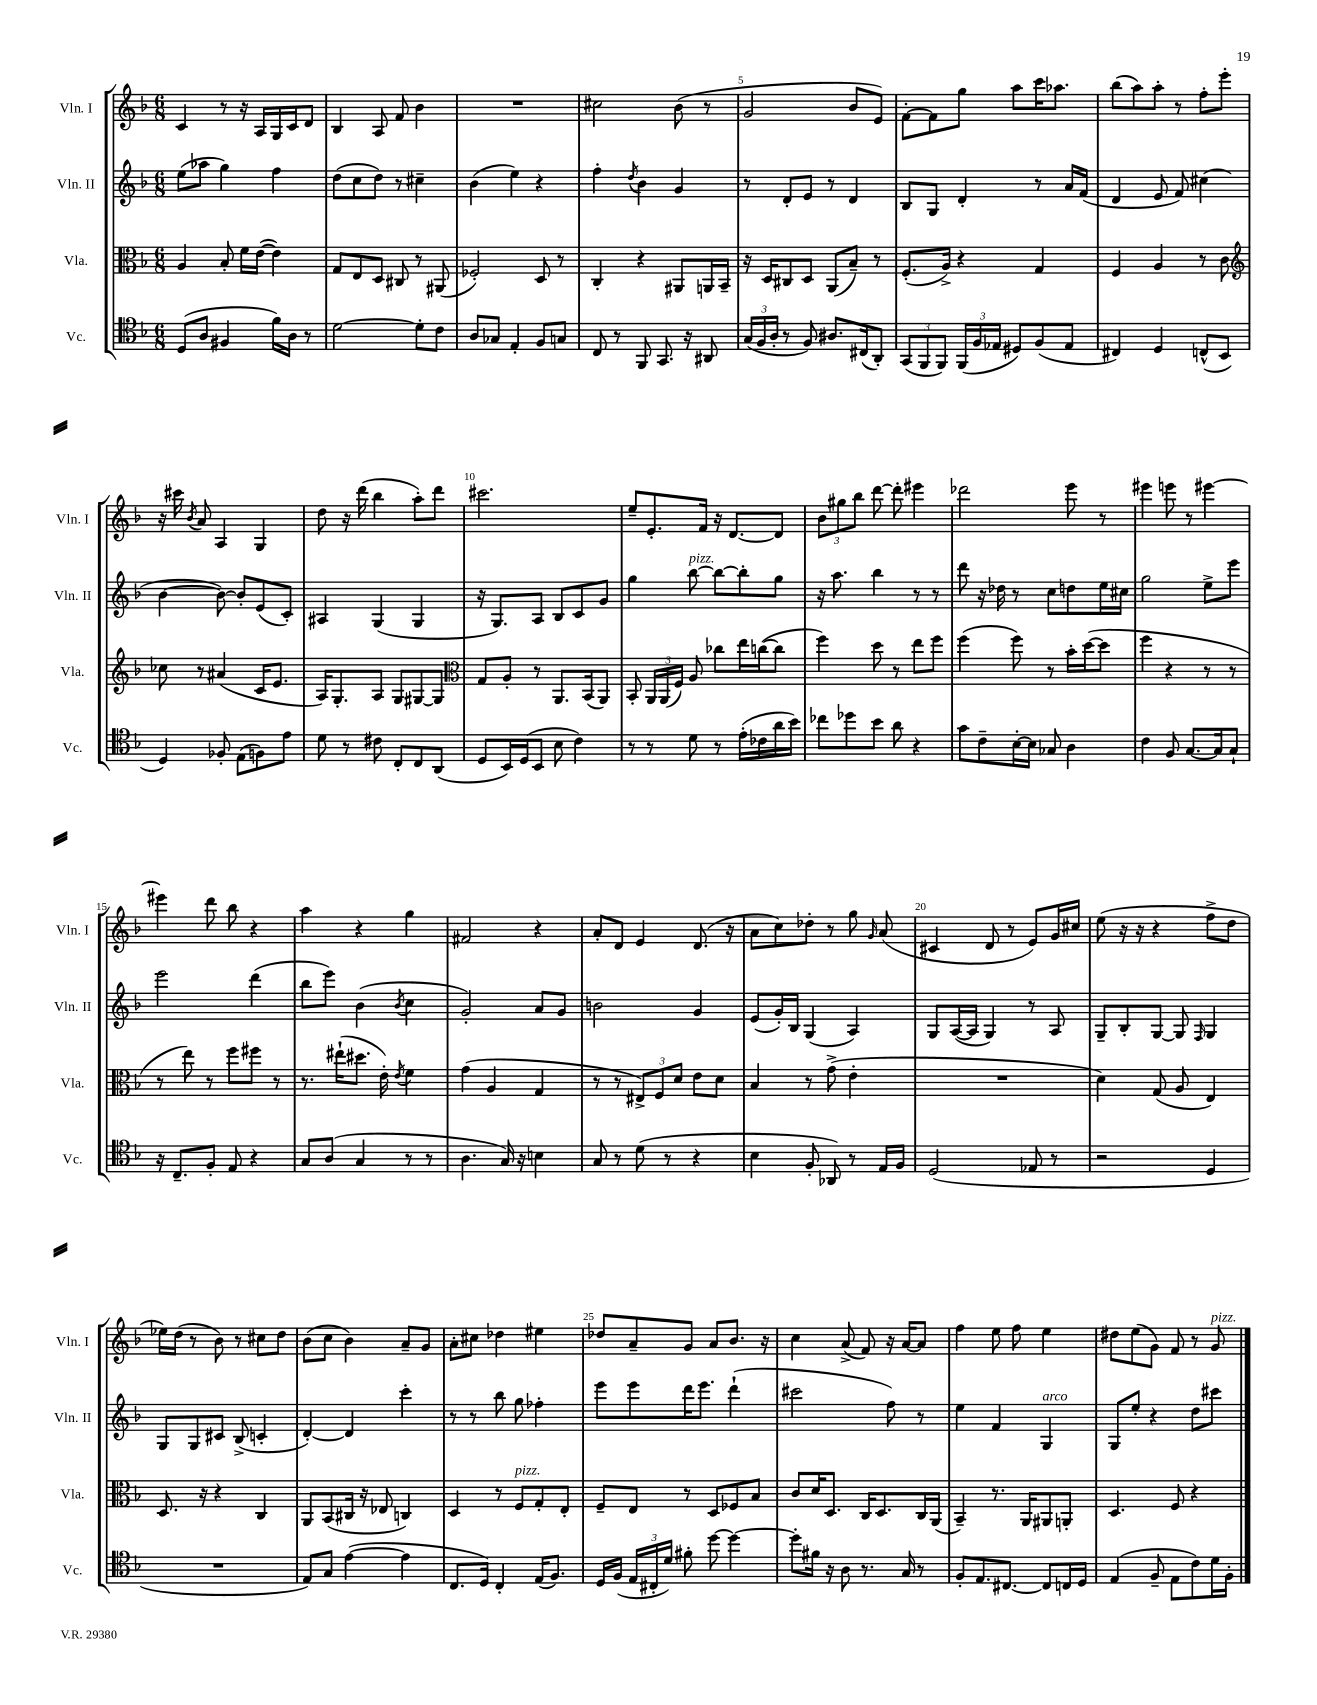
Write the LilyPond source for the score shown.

<<
\new StaffGroup <<
\new Staff = "s0" \with { instrumentName = "Vln. I" shortInstrumentName = "Vln. I" } {
    \clef treble \key f \major \numericTimeSignature \time 6/8
    \autoBeamOff c'4 r8 r16 a16[ g16 c'16 d'8] |
    bes4 a8 f'8 bes'4 |
    R2. |
    cis''2 bes'8( r8 |
    g'2 bes'8[ e'8]) |
    f'8[~-. f'8 g''8] a''8[ c'''16 aes''8.] |
    bes''8[( a''8) a''8]-. r8 f''8[-. e'''8]-. |
    r16 cis'''16 \acciaccatura { bes'8 } a'8 a4 g4 |
    d''8 r16 d'''16( bes''4 a''8[-.) d'''8] |
    cis'''2. |
    e''8[-- e'8.-. f'16] r16 d'8.[~ d'8] |
    \tuplet 3/2 { bes'8[ gis''8 bes''8] } d'''8~ d'''8-. eis'''4 |
    des'''2 e'''8 r8 |
    eis'''4 e'''8 r8 eis'''4~ |
    eis'''4 d'''8 bes''8 r4 |
    a''4 r4 g''4 |
    fis'2 r4 |
    a'8[-. d'8] e'4 d'8.( r16 |
    a'8[ c''8) des''8]-. r8 g''8 \grace { g'16 } a'8( |
    cis'4 d'8 r8 e'8[) g'16 cis''16] |
    e''8( r16 r16 r4 f''8[-> d''8] |
    ees''16[) d''16]( r8 bes'8) r8 cis''8[ d''8] |
    bes'8[( c''8] bes'4) a'8[-- g'8] |
    a'8[-. cis''8] des''4 eis''4 |
    des''8[ a'8-- g'8] a'8[ bes'8.] r16 |
    c''4 a'8->( f'8) r16 a'16[~ a'8] |
    f''4 e''8 f''8 e''4 |
    dis''8[ e''8( g'8]) f'8 r8 g'8^\markup { \italic "pizz." } \bar "|." |
}
\new Staff = "s1" \with { instrumentName = "Vln. II" shortInstrumentName = "Vln. II" } {
    \clef treble \key f \major \numericTimeSignature \time 6/8
    \autoBeamOff e''8[( aes''8] g''4) f''4 |
    d''8[( c''8 d''8]) r8 cis''4-- |
    bes'4( e''4) r4 |
    f''4-. \acciaccatura { d''8 } bes'4 g'4 |
    r8 d'8[-. e'8] r8 d'4 |
    bes8[ g8] d'4-. r8 a'16[ f'16]( |
    d'4 e'8 f'8) cis''4( |
    bes'4~ bes'8~) bes'8[-. e'8( c'8]-.) |
    ais4 g4( g4 |
    r16 g8.[) a8] bes8[ c'8 g'8] |
    g''4 bes''8~^\markup { \italic "pizz." } bes''8[~ bes''8-. g''8] |
    r16 a''8. bes''4 r8 r8 |
    d'''8 r16 des''16 r8 c''8[ d''8 e''16 cis''16] |
    g''2 e''8[-> e'''8] |
    e'''2 d'''4( |
    bes''8[ e'''8]) bes'4( \acciaccatura { bes'8 } c''4 |
    g'2-.) a'8[ g'8] |
    b'2 g'4 |
    e'8[( g'16-.) bes16] g4( a4) |
    g8[ a16~( a16] g4) r8 a8 |
    g8[-- bes8-. g8]~ g8 \grace { f16 } g4 |
    g8[ g8 cis'8] bes8->( c'4-. |
    d'4~-.) d'4 c'''4-. |
    r8 r8 bes''8 g''8 fes''4-. |
    e'''8[ e'''8 d'''16 e'''8.] d'''4-!( |
    cis'''2 f''8) r8 |
    e''4 f'4 g4^\markup { \italic "arco" } |
    g8[ e''8]-. r4 d''8[ cis'''8] \bar "|." |
}
\new Staff = "s2" \with { instrumentName = "Vla." shortInstrumentName = "Vla." } {
    \clef alto \key f \major \numericTimeSignature \time 6/8
    \autoBeamOff a4 bes8-. f'16[ e'16]~( e'4) |
    g8[ e8 d8] cis8 r8 ais,8( |
    fes2-.) d8 r8 |
    c4-. r4 ais,8[ a,16 bes,16]-- |
    r16 d16[ cis8 d8] a,8[( bes8]--) r8 |
    f8.[-.( a16]->) r4 g4 |
    f4 a4 r8 c'8 |
    \clef treble ces''8 r8 ais'4( c'16[ e'8.] |
    a16[) g8.-. a8] g8[ gis8~ gis8] |
    \clef alto g8[ a8]-. r8 a,8.[ bes,16( a,8]) |
    bes,8-. \tuplet 3/2 { a,16[ a,16( f16]) } a8 ces''8[ e''16 c''16~( c''8] |
    f''4) d''8 r8 e''8[ f''8] |
    f''4( f''8) r8 bes'16[-. d''16~( d''8] |
    f''4 r4 r8 r8 |
    r8 e''8) r8 f''8[ fis''8] r8 |
    r8. eis''16[-!( dis''8.] e'16-.) \acciaccatura { e'8 } f'4 |
    g'4( a4 g4 |
    r8 r8 \tuplet 3/2 { eis8[->) f8 d'8] } e'8[ d'8] |
    bes4 r8 g'8->( e'4-. |
    R2. |
    d'4) g8( a8 e4) |
    d8. r16 r4 c4 |
    a,8[ bes,8( cis16] r16 ees8 c4) |
    d4 r8 f8[^\markup { \italic "pizz." } g8-. e8]-. |
    f8[-- e8] r8 d8[ fes8 bes8] |
    c'8[ d'16 d8.] c16[ d8. c16 a,16]( |
    bes,4--) r8. a,16[ ais,8 a,8]-. |
    d4. f8 r4 \bar "|." |
}
\new Staff = "s3" \with { instrumentName = "Vc." shortInstrumentName = "Vc." } {
    \clef tenor \key f \major \numericTimeSignature \time 6/8
    \autoBeamOff d8[( a8] fis4 f'16[) a16] r8 |
    d'2~ d'8[-. c'8] |
    a8[ ges8] e4-. f8[ g8] |
    c8 r8 f,8 g,8. r16 ais,8 |
    \tuplet 3/2 { g16[( f16 a16]-. } r8 f8) ais8.[ cis16( a,8]-.) |
    \tuplet 3/2 { g,8[( f,8 f,8]) } \tuplet 3/2 { f,16[( f16 ees16] } dis8[) f8( ees8] |
    cis4) d4 c8[-^( bes,8] |
    d4) fes8-. e8[( f8) e'8] |
    d'8 r8 cis'8 c8[-. c8 a,8]( |
    d8[ bes,16) d16( bes,8] bes8 c'4) |
    r8 r8 d'8 r8 e'16[-.( ces'16 a'16 bes'16]) |
    ces''8[ des''8 bes'8] a'8 r4 |
    g'8[ c'8-- bes16~-. bes16] ges8 a4 |
    c'4 f8 g8.[~ g16 g8]-! |
    r16 c8.[-- f8]-. e8 r4 |
    g8[ a8]( g4 r8 r8 |
    a4. g16) r16 b4 |
    g8 r8 d'8( r8 r4 |
    bes4 f8-. aes,8) r8 e16[ f16] |
    d2( ees8 r8 |
    r2 d4 |
    R2. |
    e8[) g8] e'4~( e'4 |
    c8.[ d16]) c4-. e16[( f8.]) |
    d16[ f16]( \tuplet 3/2 { e16[ cis16-. d'16]) } fis'8-. d''8~ d''4~ |
    d''8[-. fis'16] r16 a8 r8. g16 r8 |
    f8[-. e8. cis8.]~ cis8[ c16 d16] |
    e4( f8-- e8[ c'8) d'16 f16]-. \bar "|." |
}
>>
>>
\layout { \context { \Score \override BarNumber.break-visibility = ##(#f #t #t) barNumberVisibility = #(every-nth-bar-number-visible 5) } }
